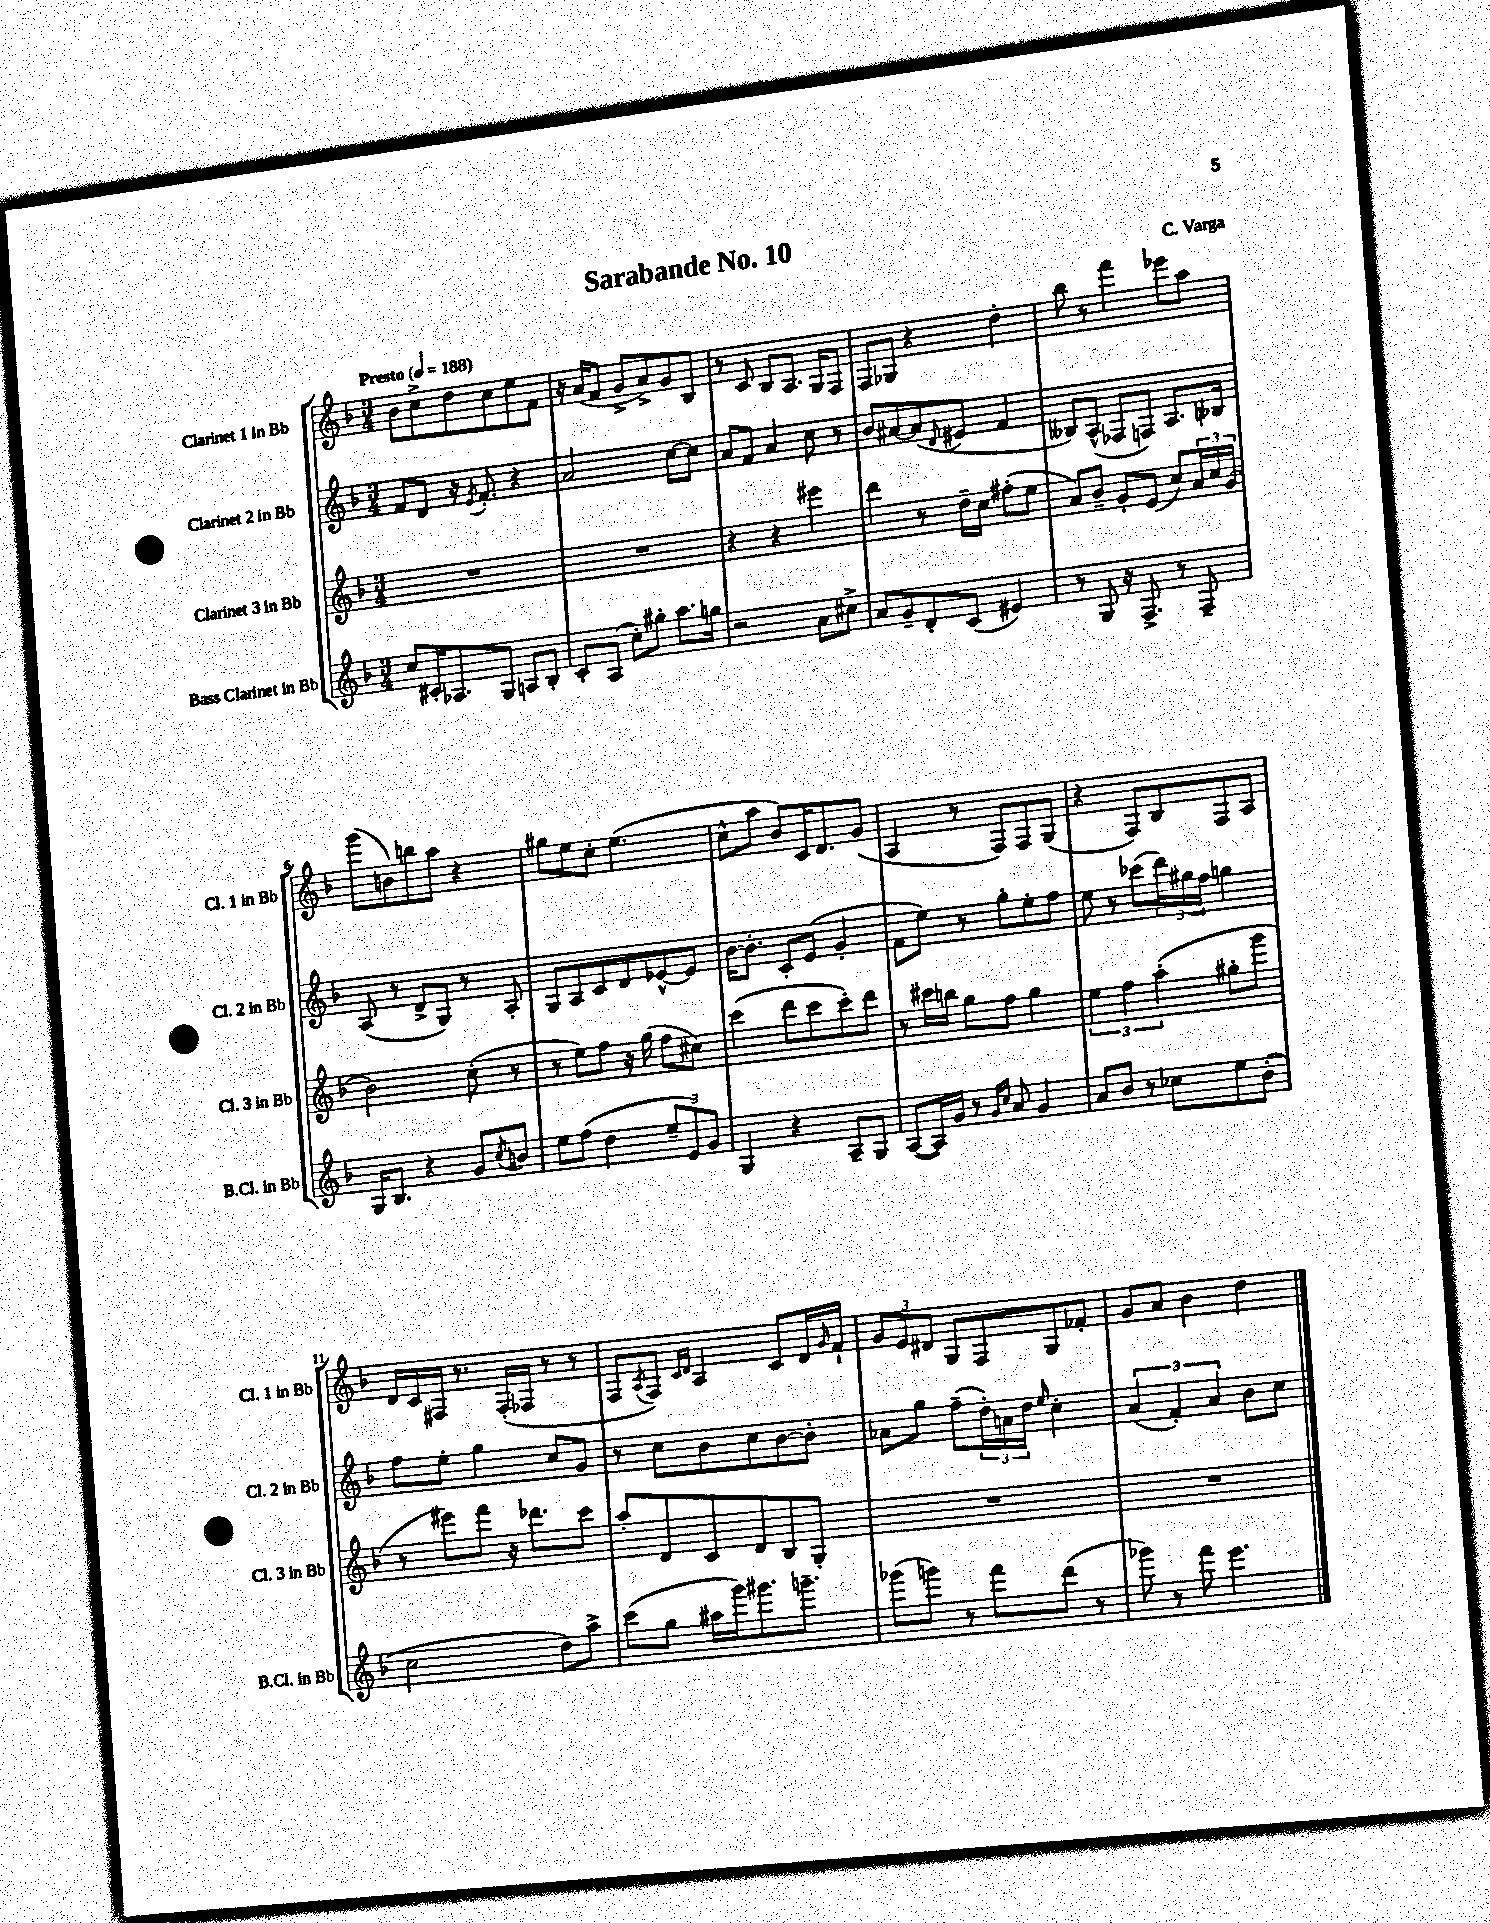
\header { title = "Sarabande No. 10" composer = "C. Varga" }
<<
\new StaffGroup <<
\new Staff = "s0" \with { instrumentName = "Clarinet 1 in Bb" shortInstrumentName = "Cl. 1 in Bb" } {
    \clef treble \key f \major \numericTimeSignature \time 3/4 \tempo "Presto" 4 = 188
    bes'8 c''8-> d''8 c''8 e''8 f'8 |
    r16 a'16( f'8 g'8-> a'8->) g'8 bes8 |
    r8 c'8 bes8 a8. g16 f8 |
    f8 ges8 r4 d''4-. |
    bes''8 r8 f'''4 ees'''8 a''8 |
    g'''8( b'8) b''8 a''8 r4 |
    gis''8 e''8 c''8-. e''4.( |
    c''8-^ a''8 bes'8) c'16 d'8. g'8( |
    a4 r8 f8) f8 g8( |
    r4 f8) bes8 f8 a8 |
    d'16 c'16 fis16 r8. fis16-.( fes16 r8 r8 |
    f8 \acciaccatura { a8 } f8) \grace { c'16 d'16 } a4 c'8 d'16 \grace { g'16 } f'16-! |
    \tuplet 3/2 { g'8 e'8 dis'8 } g8 f8 g8 fes'8-. |
    g'8 a'8 bes'4 d''4 \bar "|." |
}
\new Staff = "s1" \with { instrumentName = "Clarinet 2 in Bb" shortInstrumentName = "Cl. 2 in Bb" } {
    \clef treble \key f \major \numericTimeSignature \time 3/4
    f'8 d'8 r16 \acciaccatura { e'8 } f'8.-. r4 |
    a'2 c''8~ c''8 |
    a'8 f'8 a'4 c''8 r8 |
    bes'8 ais'8~ ais'8( \appoggiatura { d'8 } eis'8 f'4 |
    beses8) a8-^( fes8 f8) a8. bes16 |
    a8( r8 d'8-> g8) r8 a8-. |
    g8 a8 c'8 d'8 ees'8~-^ ees'8 |
    bes'16~ bes'8.-. c'8-. e'8( g'4-. |
    f'8 e''8) r8 g''8-. e''8-. f''8 |
    e''8 r8 ces'''8( \tuplet 3/2 { d'''16) gis''16 f''16 } g''4 |
    f''8 e''8-. g''4 c''8 g'8 |
    r8 c''8 bes'8 c''8 bes'8~ bes'8-. |
    aes'8 g''8 f''8--( \tuplet 3/2 { d''16-.) a'16 d''16 } \grace { e''16 } c''4-. |
    \tuplet 3/2 { a'4( f'4-.) a'4 } bes'8 c''8 \bar "|." |
}
\new Staff = "s2" \with { instrumentName = "Clarinet 3 in Bb" shortInstrumentName = "Cl. 3 in Bb" } {
    \clef treble \key f \major \numericTimeSignature \time 3/4
    R2. |
    R2. |
    r4 r4 eis'''4 |
    d'''4 r8 d''16-- c''16 fis''8-.( e''8 |
    a'8) bes'8-- g'8-. e'8( c''8) \tuplet 3/2 { a'16 c''16 g'16( } |
    bes'2) c''8-.( r8 |
    r8 e''8) f''8 r16 g''16( f''8 cis''8) |
    c'''4( d'''8 c'''8 c'''8-.) d'''8 |
    r8 cis'''16 b''16 g''8 f''8 g''4 |
    \tuplet 3/2 { e''4 f''4 a''4-.( } gis''8-. g'''8 |
    r8 eis'''8) f'''8 r16 des'''8. c'''8 |
    a''8-. d'8 c'8 d'8 bes8 g8-. |
    R2. |
    R2. \bar "|." |
}
\new Staff = "s3" \with { instrumentName = "Bass Clarinet in Bb" shortInstrumentName = "B.Cl. in Bb" } {
    \clef treble \key f \major \numericTimeSignature \time 3/4
    c''8 cis'16-. aes8. g8 a8 bes8-. |
    c'8-. a8( c''8-.) gis''8-. a''8. g''16 |
    r2 a'8 cis''8-> |
    a'8 g'8-- d'8-. c'8( eis'4) |
    r8 g8 r16 f8.-> r8 f8-- |
    g16 bes8. r4 g'8 \acciaccatura { c''8 } b'8 |
    e''8 f''8( d''4 \tuplet 3/2 { e''8-- e'8) g'8 } |
    g4 r4 a8-- g8 |
    a8~( a16) g'16 r8 \grace { g'16 c''16 } a'8 g'4 |
    a'8 bes'8 r8 ces''8 e''8 bes'8-.( |
    c''2 d''8) a''8-> |
    c'''8( g''8 ais''16 g'''16) gis'''8. g'''8.-- |
    ges'''8( g'''8) r8 f'''8 d'''8( r8 |
    ges'''8) r8 f'''8 e'''4. \bar "|." |
}
>>
>>
